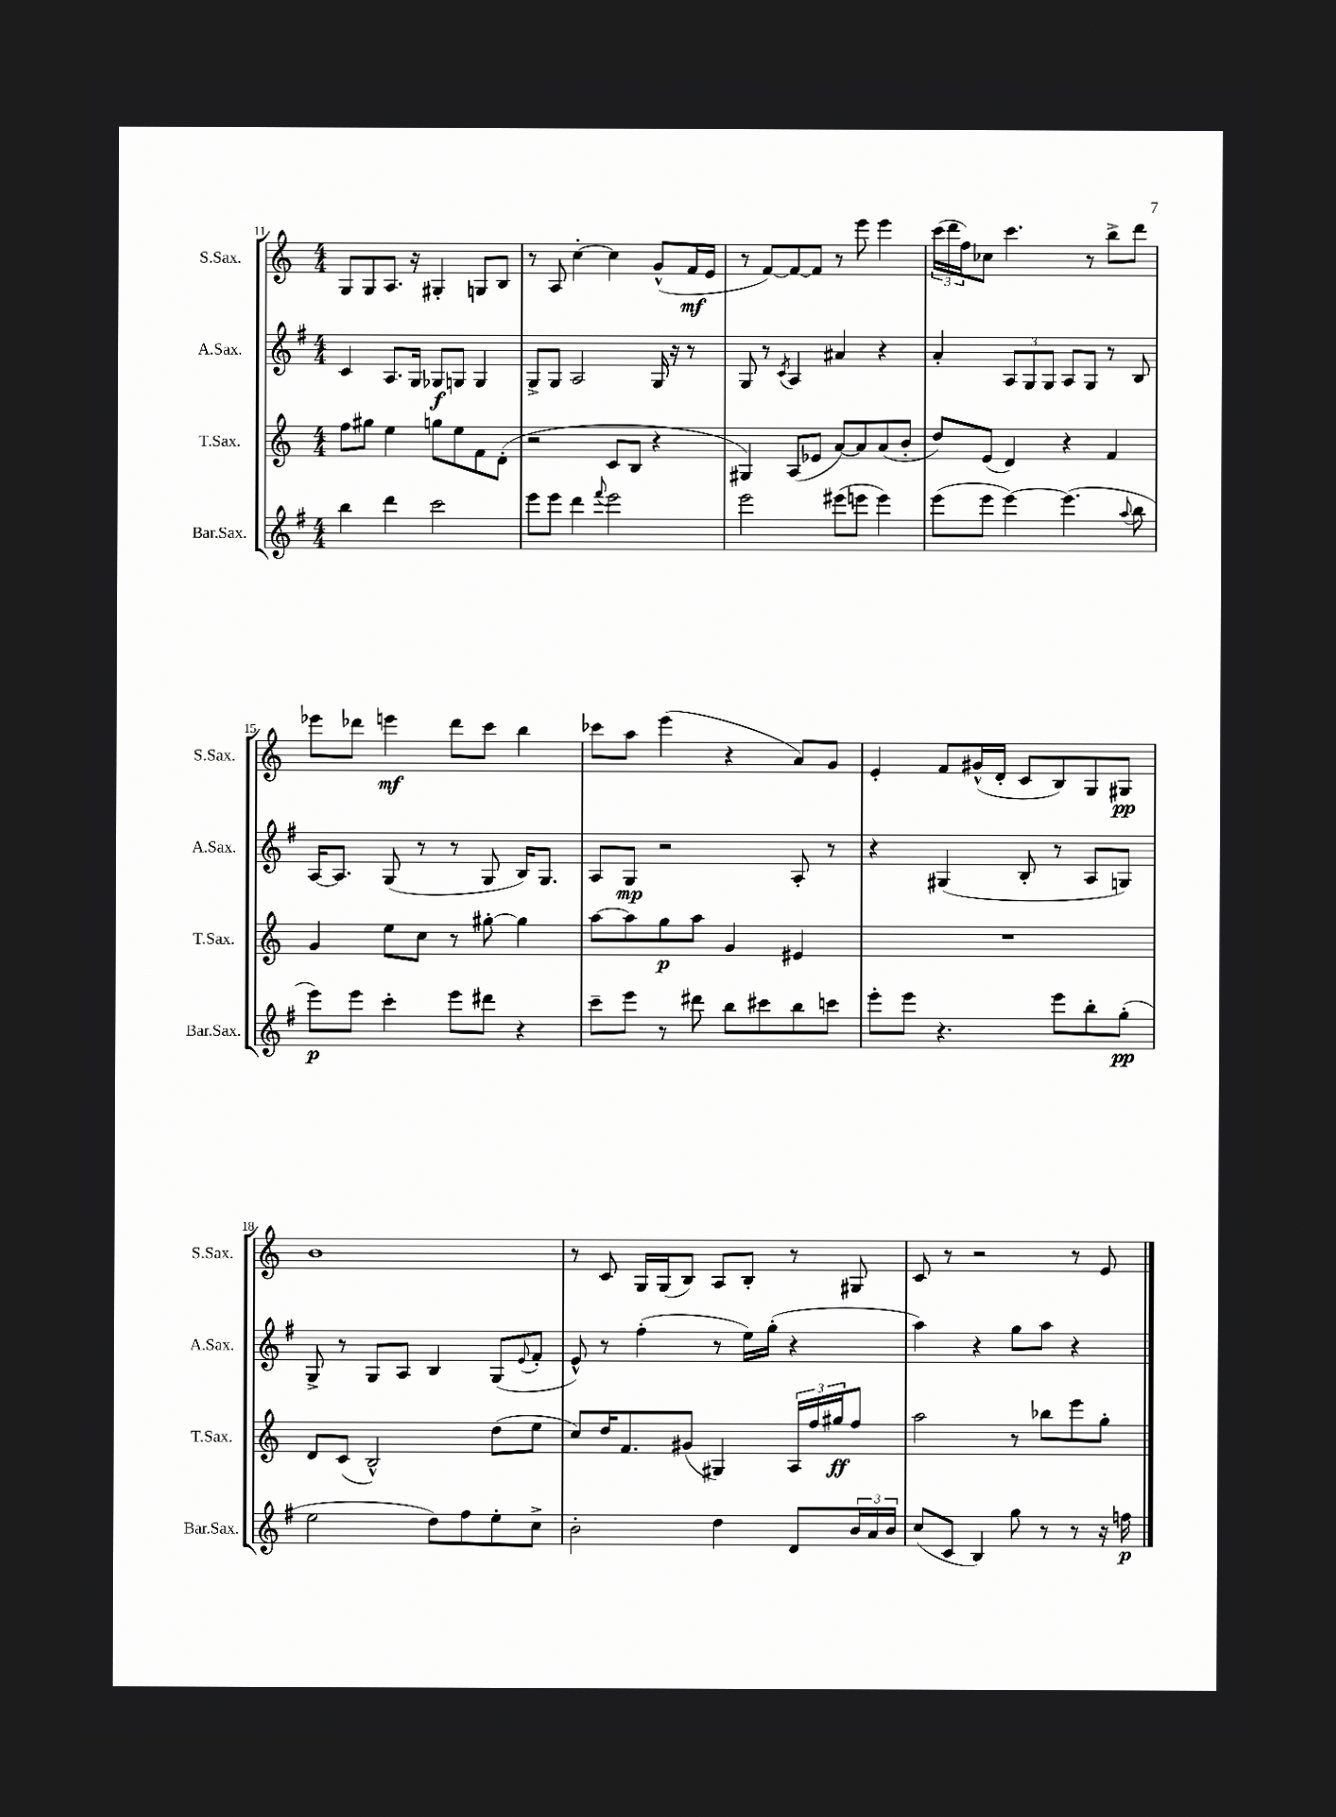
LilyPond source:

<<
\new StaffGroup <<
\new Staff = "s0" \with { instrumentName = "S.Sax." shortInstrumentName = "S.Sax." } {
    \clef treble \key c \major \numericTimeSignature \time 4/4
    g8 g8 a8. r16 gis4-. g8 b8 |
    r8 a8 c''4~-. c''4 g'8-^( f'16\mf e'16 |
    r8 f'8~) f'8~ f'8 r8 e'''8 e'''4 |
    \tuplet 3/2 { c'''16( d'''16 f''16) } ces''8 c'''4. r8 b''8-> d'''8 |
    ees'''8 des'''8 e'''4\mf des'''8 c'''8 b''4 |
    ces'''8 a''8 e'''4( r4 a'8) g'8 |
    e'4-. f'8 gis'16-^( d'16-. c'8 b8) g8 gis8\pp |
    b'1 |
    r8 c'8 g16 g16( b8) a8 b8-. r8 gis8 |
    c'8 r8 r2 r8 e'8 \bar "|." |
}
\new Staff = "s1" \with { instrumentName = "A.Sax." shortInstrumentName = "A.Sax." } {
    \clef treble \key g \major \numericTimeSignature \time 4/4
    c'4 a8. g16 ges8\f g8 g4 |
    g8-> g8 a2 g16 r16 r8 |
    g8 r8 \acciaccatura { c'8 } a4 ais'4 r4 |
    a'4-. \tuplet 3/2 { a8 g8 g8 } a8 g8 r8 b8 |
    a16~ a8. g8( r8 r8 g8 b16) g8. |
    a8 g8\mp r2 a8-. r8 |
    r4 gis4( b8-. r8 a8 g8) |
    g8-> r8 g8 a8 b4 g8( \appoggiatura { e'8 } fis'8-. |
    e'8-^) r8 fis''4-.( r8 e''16) g''16-.( r4 |
    a''4) r4 g''8 a''8 r4 \bar "|." |
}
\new Staff = "s2" \with { instrumentName = "T.Sax." shortInstrumentName = "T.Sax." } {
    \clef treble \key c \major \numericTimeSignature \time 4/4
    f''8 gis''8 e''4 g''8 e''8 f'8 d'8-.( |
    r2 c'8 b8 r4 |
    gis4) a8( ees'8 a'8~) a'8 a'8( b'8-. |
    d''8) e'8( d'4) r4 f'4 |
    g'4 e''8 c''8 r8 gis''8~-. gis''4 |
    a''8~ a''8 g''8\p a''8 g'4 eis'4 |
    R1 |
    d'8 c'8( b2-^) d''8( e''8 |
    c''8) d''16 f'8. gis'8( gis4) \tuplet 3/2 { a16 f''16 gis''16\ff } f''8 |
    a''2 r8 bes''8 e'''8 g''8-. \bar "|." |
}
\new Staff = "s3" \with { instrumentName = "Bar.Sax." shortInstrumentName = "Bar.Sax." } {
    \clef treble \key g \major \numericTimeSignature \time 4/4
    b''4 d'''4 c'''2 |
    e'''8 e'''8 d'''4 \appoggiatura { fis'''8 } e'''2 |
    e'''2 eis'''8( e'''8 e'''4) |
    e'''8( e'''8 e'''4~) e'''4.( \appoggiatura { a''8 } b''8 |
    e'''8\p) e'''8 c'''4-. e'''8 dis'''8 r4 |
    c'''8-- e'''8 r8 dis'''8 b''8 cis'''8 b''8 c'''8 |
    e'''8-. e'''8 r4. e'''8 b''8-. g''8-.\pp( |
    e''2 d''8) fis''8 e''8-. c''8-> |
    b'2-. d''4 d'8 \tuplet 3/2 { b'16 a'16 b'16 } |
    c''8( c'8 b4) g''8 r8 r8 r16 f''16\p \bar "|." |
}
>>
>>
\layout { \context { \Score currentBarNumber = #11 } }
